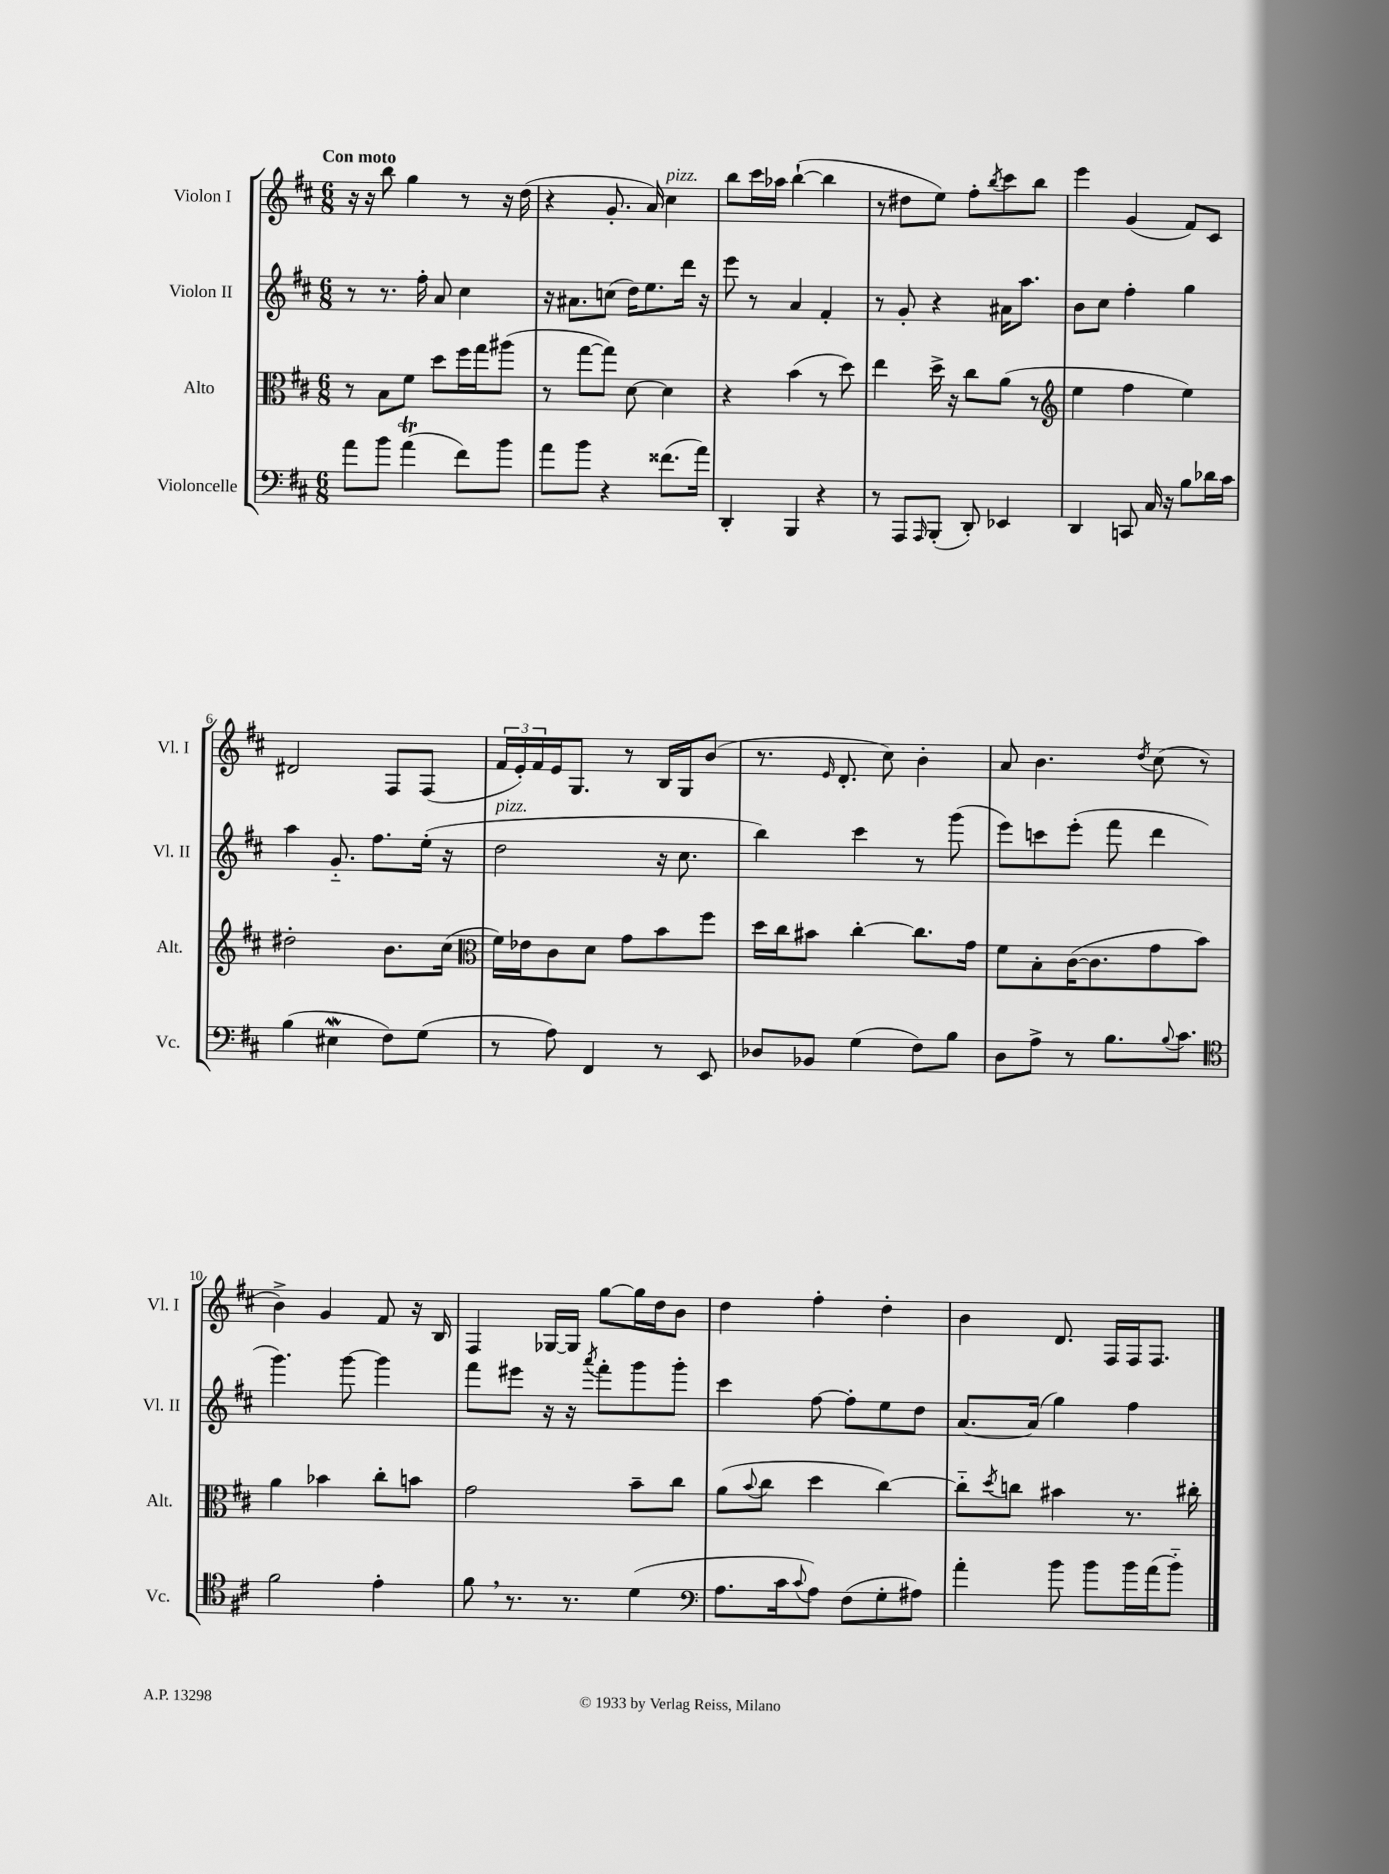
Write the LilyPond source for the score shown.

<<
\new StaffGroup <<
\new Staff = "s0" \with { instrumentName = "Violon I" shortInstrumentName = "Vl. I" } {
    \clef treble \key d \major \numericTimeSignature \time 6/8 \tempo "Con moto"
    r16 r16 b''8 g''4 r8 r16 d''16( |
    r4 g'8.-. a'16) cis''4^\markup { \italic "pizz." } |
    b''8 cis'''16 aes''16 b''4~-!( b''4 |
    r8 dis''8 e''8) fis''8-. \acciaccatura { b''8 } cis'''8 b''8 |
    e'''4 g'4( fis'8) cis'8 |
    dis'2 fis8 fis8( |
    \tuplet 3/2 { fis'16 e'16-.) fis'16 } e'16 g8. r8 b16 g16 b'8( |
    r8. \grace { e'16 } d'8.-. cis''8) b'4-. |
    a'8 b'4. \acciaccatura { d''8 } cis''8( r8 |
    b'4->) g'4 fis'8 r16 b16 |
    fis4 ges16~ ges16 g''8~ g''16 d''16 b'8 |
    d''4 fis''4-. d''4-. |
    b'4 d'8. fis16 fis16 fis8. \bar "|." |
}
\new Staff = "s1" \with { instrumentName = "Violon II" shortInstrumentName = "Vl. II" } {
    \clef treble \key d \major \numericTimeSignature \time 6/8
    r8 r8. fis''16-. a'8 cis''4 |
    r16 ais'8. c''8( d''16) e''8. d'''16 r16 |
    e'''8 r8 a'4 fis'4-. |
    r8 g'8-. r4 ais'16 a''8. |
    b'8 cis''8 fis''4-. g''4 |
    a''4 g'8.-_ fis''8. e''16-.( r16 |
    d''2^\markup { \italic "pizz." } r16 cis''8. |
    b''4) cis'''4 r8 g'''8( |
    e'''8) c'''8 e'''8-.( fis'''8 d'''4 |
    g'''4.) g'''8~ g'''4 |
    fis'''8 eis'''8 r16 r16 \acciaccatura { a'''8 } fis'''8-. g'''8 g'''8-. |
    cis'''4 fis''8~ fis''8-. e''8 d''8 |
    a'8.~ a'16( g''4) fis''4 \bar "|." |
}
\new Staff = "s2" \with { instrumentName = "Alto" shortInstrumentName = "Alt." } {
    \clef alto \key d \major \numericTimeSignature \time 6/8
    r8 b8 fis'8 d''8 fis''16 g''16 ais''8( |
    r8 g''8~ g''8) d'8~ d'4 |
    r4 b'4( r8 d''8) |
    e''4 d''16-> r16 cis''8 a'8( r8 |
    \clef treble e''4 fis''4 e''4) |
    dis''2-. b'8. cis''16( |
    \clef alto fis'16) ees'16 cis'8 d'8 g'8 b'8 fis''8 |
    d''16 cis''16 bis'8 cis''4~-. cis''8. g'16 |
    fis'8 b8-. cis'16~( cis'8. g'8 b'8) |
    a'4 bes'4 cis''8-. b'8 |
    g'2 b'8-- cis''8 |
    a'8( \appoggiatura { b'8 } cis''8 d''4 cis''4~) |
    cis''8-_ \acciaccatura { d''8 } c''8 bis'4 r8. cis''16-. \bar "|." |
}
\new Staff = "s3" \with { instrumentName = "Violoncelle" shortInstrumentName = "Vc." } {
    \clef bass \key d \major \numericTimeSignature \time 6/8
    a'8 b'8 a'4\trill( fis'8) b'8 |
    a'8 b'8 r4 fisis'8.( a'16) |
    d,4-. b,,4 r4 |
    r8 a,,8 \grace { a,,16 } b,,8-.( d,8-.) ees,4 |
    d,4 c,8 cis16 r16 b8 des'16 cis'16 |
    b4( eis4\mordent fis8) g8( |
    r8 a8) fis,4 r8 e,8 |
    des8 bes,8 g4( fis8) b8 |
    d8 a8-> r8 b8. \appoggiatura { b8 } cis'8. |
    \clef tenor fis'2 e'4-. |
    fis'8 \breathe r8. r8. d'4( |
    \clef bass a8. cis'16 \appoggiatura { cis'8 } a8) fis8( g8-. ais8) |
    a'4-. b'8 b'8 b'16 a'16( b'8-_) \bar "|." |
}
>>
>>
